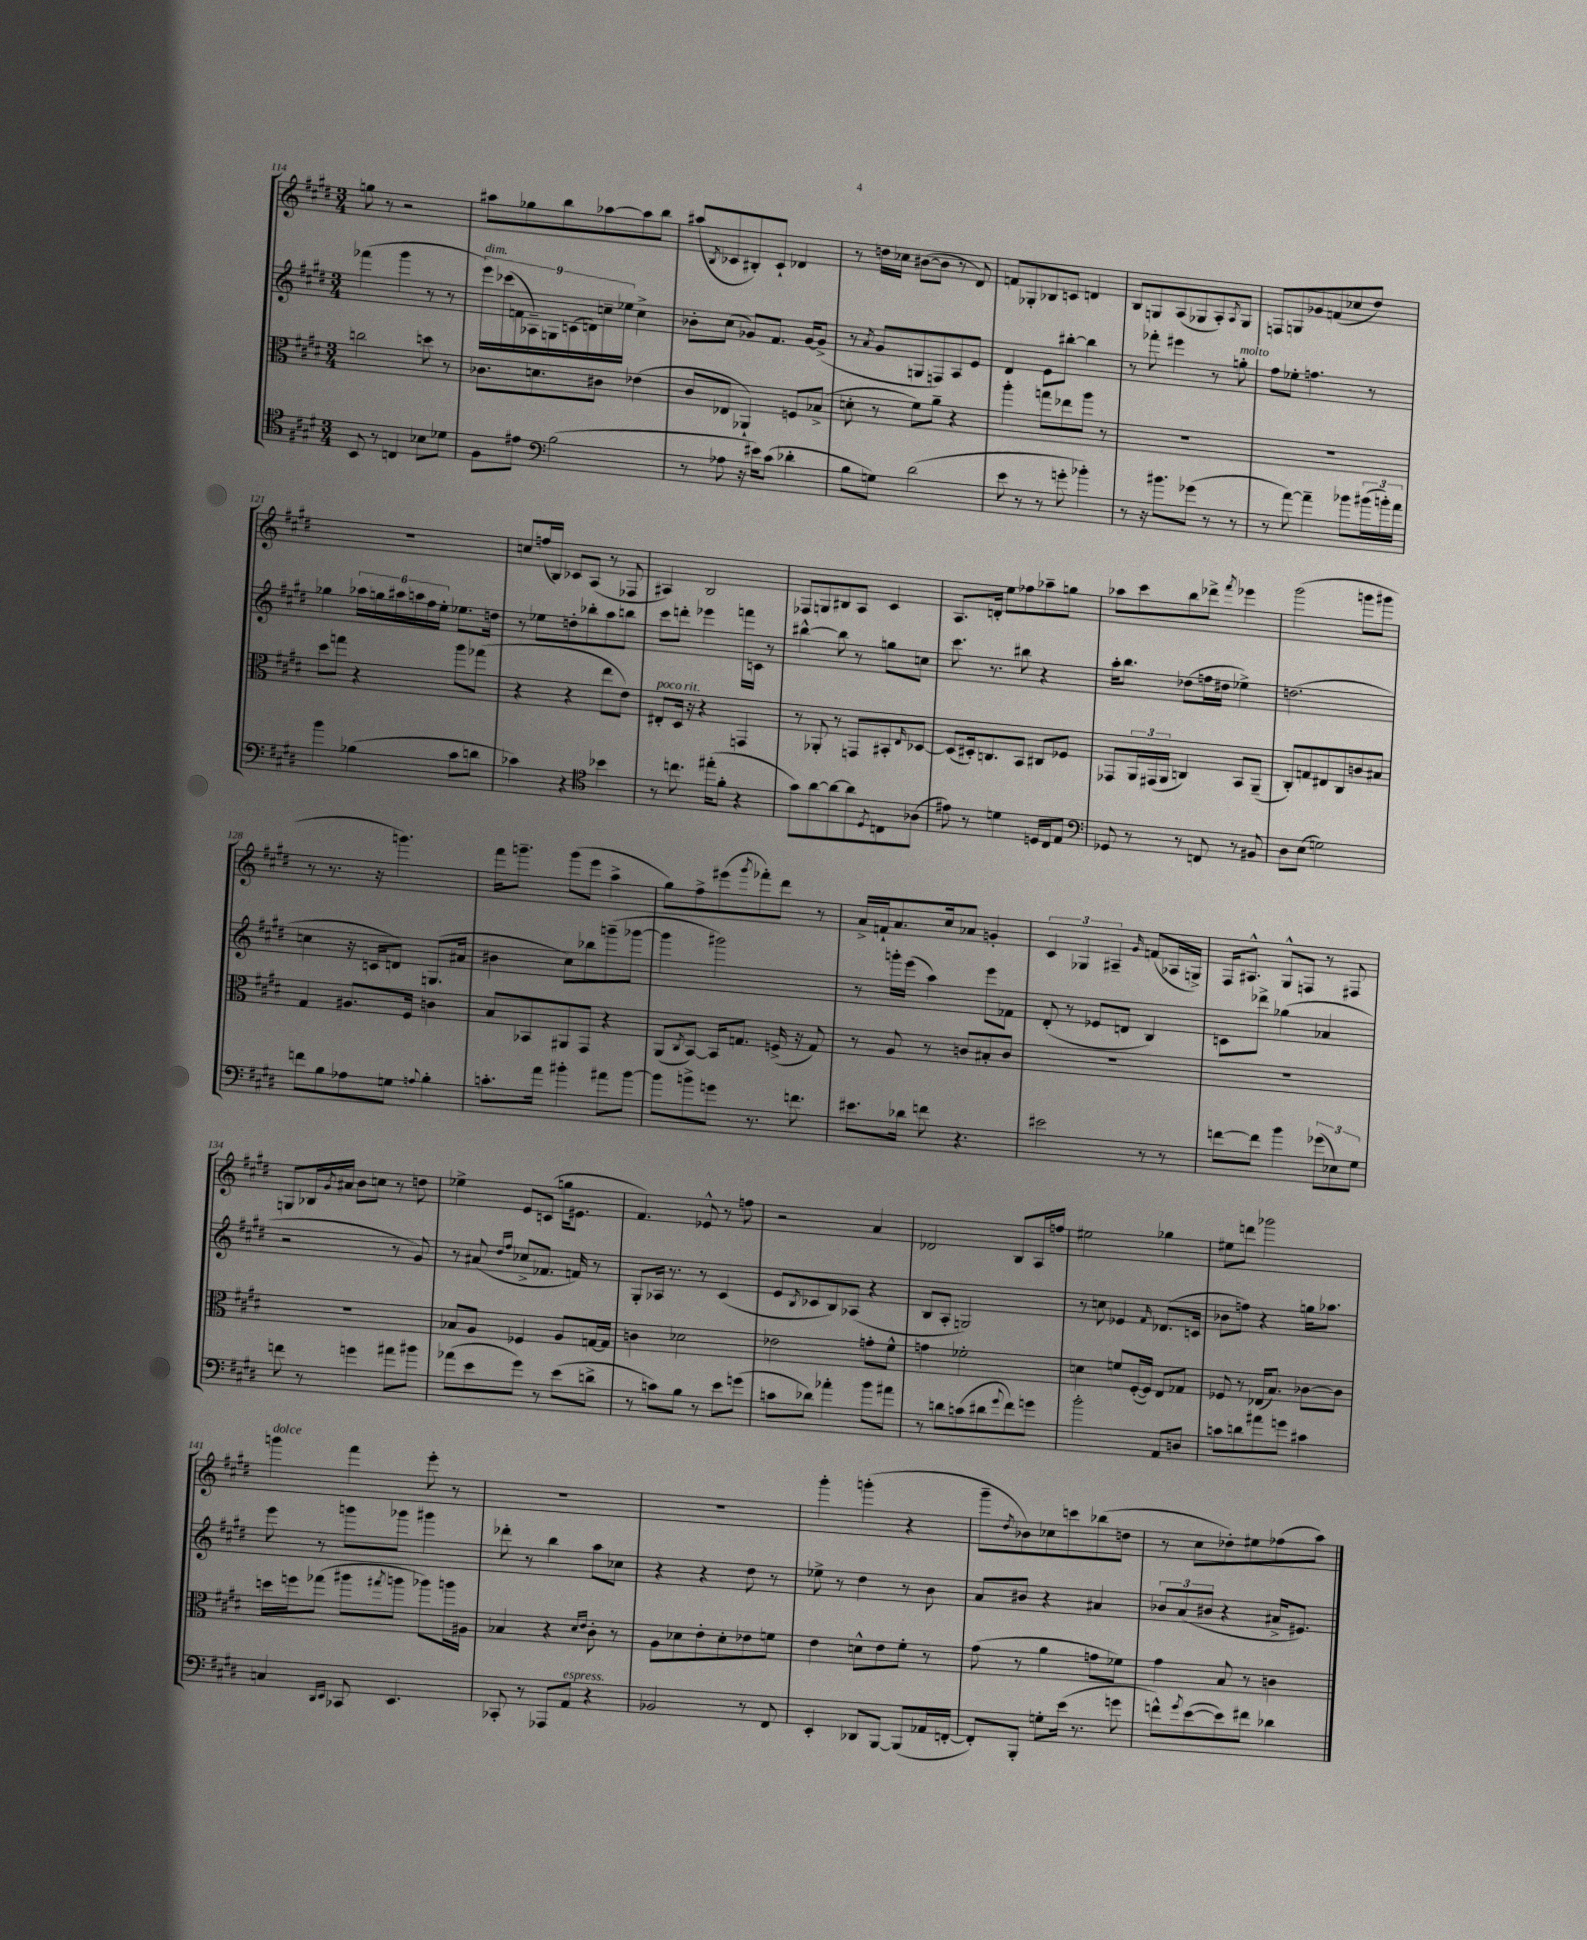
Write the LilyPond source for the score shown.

<<
\new StaffGroup <<
\new Staff = "s0" {
    \clef treble \key e \major \numericTimeSignature \time 3/4
    g''8 r8 r2 |
    ais''8 ges''8 b''8 aes''8~ aes''8 b''8 |
    ais''8( \acciaccatura { b8 } ces'8 bis8-.) ces'8-! des'4 |
    r8 d''16 ces''16 bis'8~( bis'8 r8 dis'8) |
    f'8 ges8-. bes8 c'8 d'4 |
    b8 g8 a8( ges8 a8-.) \acciaccatura { a8 } ges8 |
    f8 g8 ges'8 f'8( ces''8 dis''8) |
    R2. |
    c''8 f''16( b16) ces'8 a8( r8 fes8 |
    ais4) b2 |
    fes8 g8 bis8 a8 cis'4 |
    a8. d'16-. e''8 fes''8 aes''8-- g''8 |
    aes''8 cis'''8 b''8 des'''8-> \acciaccatura { fis'''8 } ees'''4 |
    gis'''2( g'''8 gis'''8 |
    r8 r8. r16 g'''4.) |
    fis'''16 g'''8.-- g'''8( e'''8 a''4-> |
    gis''8) fis''8-> eis'''8( \acciaccatura { gis'''8 } fes'''8-.) dis'''8 r8 |
    a'16-> f'16-! a'8. cis''16 aes'8 g'4-. |
    \tuplet 3/2 { cis'4 ges4 ais4-- } \grace { gis'16 } f'8( aes16 g16->) |
    fis16 ais8.-^ gis8-^ f8 r8 fis8 |
    g8 bes16 \acciaccatura { gis'8 } ais'16 b'8 c''8 r8 d''8 |
    ees''4-> e'8 c'8( g''16 eis'8. |
    fis'4.) ees'8-^ r8 f''8 |
    r2 a'4 |
    des'2 b8 a16 f''16 |
    eis''2 ges''4 |
    eis''8 d'''8 ges'''2 |
    g'''4^\markup { \italic "dolce" } fis'''4 e'''8-. r8 |
    R2. |
    R2. |
    gis'''4-. g'''4-.( r4 |
    gis'''8-- \acciaccatura { dis''8 } bes'8) ces''8 c'''8 bes''8( d''8 |
    r8 cis''8 des''8-.) eis''8 fes''8( a''8) \bar "|." |
}
\new Staff = "s1" {
    \clef treble \key e \major \numericTimeSignature \time 3/4
    fes'''4( gis'''4 r8 r8 |
    \tuplet 9/8 { e'''16^\markup { \italic "dim." }) ces'''16( f'16 aes16--) g16 c'16( d'16) c''16-- ees''16 } c''4-> |
    bes'8-. cis''8( ges'8) fis'8. ges'16~ ges'8->( |
    r8 \acciaccatura { a'8 } gis'8 g8 f8) a8 e'8 |
    dis'4 e'8 bis''8~-. bis''4 |
    r8 fes'''8-. eis'''4 r8 g''8-.^\markup { \italic "molto" } |
    fis''8 ees''8-. f''4. r8 |
    ges''4 \tuplet 6/4 { aes''16 g''16 ais''16 a''16 fis''16 e''16-. } ees''8. d''16 |
    r8 ees''8 d''8-. bes''8-. a''8 b''8 |
    cis'''8 d'''8-. ees'''4 f'''16 c'16 r8 |
    bis''4~-^ bis''8 r8 g''8 c''8 |
    cis'''8. r8. bis''8 r4 |
    a''16-. b''8. des''8( f''16 dis''16 ees''4->) |
    d''2.( |
    c''4 r16 c'16 d'8) g8.( ais'16 |
    bis'4 cis''8) bes''8 g'''8--( ges'''8~ |
    ges'''4 gis'''2) |
    r8 g'''16-. e'''16( a''4) e'''8 fes'8 |
    dis'8-.( r8 ees'8 d'8 b4) |
    c'8 des'''8-> ges''4( aes'4 |
    r2 r8 gis'8) |
    r8 ais'8( \grace { dis''16 fis''16 } ces''8-> fes'8. f'16) r8 |
    gis8-. aes16 r8. r8 cis'4( |
    e'8 \acciaccatura { b8 } ces'8 b8) aes8( r4 |
    b8 a8-. g2) |
    r8 c''8 ees'4 \grace { fis'16 } des'8.( c'16 |
    bes'8 f''8) r4 g''16 aes''8. |
    e'''8 r8 g'''8 ges'''8 gis'''4 |
    des'''8-. r8 b''4 a''8 ces''8 |
    r4 r4 dis''8 r8 |
    ees''8-> r8 dis''4 r8 b'8 |
    a'8 bis'8 r4 ais'4 |
    \tuplet 3/2 { bes'8 a'8( bis'8 } r4 ais'16-> eis'8.) \bar "|." |
}
\new Staff = "s2" {
    \clef alto \key e \major \numericTimeSignature \time 3/4
    c''2 d''8 r8 |
    ces'8. d'8. cis'8 ees'4( |
    cis'8 ees8 aes,4-!) f8 bes8->( |
    d'8-. r8 fis'8) a'8-- r4 |
    a''4-. g''8 ees''8 a''8 r8 |
    R2. |
    R2. |
    dis''8 g''8 r4 a''8 ges''8( |
    r4 r4 e''8 e'8) |
    eis8-.^\markup { \italic "poco rit." } dis16 r16 r4 g,4 |
    r8 aes,8-. r8 g,8 bis,8-. \grace { e16 } des8~ |
    des8( dis16-.) c8. b,8 cis8 fes8 |
    ges,8 \tuplet 3/2 { a,16 gis,16( a,16 } c4) b,8 a,8--( |
    cis8-.) g8 eis8 cis8 c'8 bis8 |
    gis4 ais8. fis16 c'4 |
    b8 bes,8 ais,8 gis,8 r4 |
    a,8( \acciaccatura { cis8 } b,8~) b,16 g8. f16->( r16 g8) |
    r8 a8 r8 c'8 bis8-. c'8 |
    R2. |
    R2. |
    R2. |
    bes8 a8 fes4 a8 g16~ g16 |
    c'4 des'2 |
    ees'2 g'8-. fis'8-^ |
    g'4 fes'2-. |
    d'4 f'8 fis16~-.( fis16) e8 ges8 |
    fes8 r8 ees16( b8.) ces'8~ ces'8 |
    d''16 f''16 ges''8( ais''8 \acciaccatura { gis''8 } a''8 aes''8) a''16 ais16 |
    bes4 r4 \grace { dis'16 e'16 } cis'8-. r8 |
    a8 des'8 e'8-. des'8-. ees'8 f'8 |
    e'4 d'8-^ e'8 fis'8-. r8 |
    gis'8( r8 a'4 g'8 fes'8) |
    gis'4 b8 r8 c'4 \bar "|." |
}
\new Staff = "s3" {
    \clef tenor \key e \major \numericTimeSignature \time 3/4
    b,8 r8 c4 bes8 des'8 |
    fis8 eis'8 \clef bass b2( |
    r8 aes8 r16 eis'16) cis'8( des'4-. |
    b8 g8) dis'2( |
    e'8 r8 r8 g'8-. bes'4-.) |
    r8 r16 bis'8. ges'8( r8 r8 |
    r8 a'8~) a'4-- bes'8 \tuplet 3/2 { bis'16( b'16-.) a'16 } |
    b'4 bes4( cis'8 d'8 |
    ces'4) r4 \clef tenor bes'4 |
    r8 c''8. eis''16-.( fis'8-. r4 |
    gis'8) a'8~ a'8~ a'8 \acciaccatura { dis8 } c8 aes8( |
    eis'8) r8 d'4 d16 cis16 e8 |
    \clef bass ges,8 r8 r8 f,8 r8 bis,8 |
    dis8 e8( g2) |
    f'8 b8 aes8 g8 \appoggiatura { a8 } b4-. |
    c'8.-. a'16 bis'4-. ais'8 bis'8~ |
    bis'8 b'8-> g'8 r8. f'8. |
    eis'8. des'16 f'8 r4. |
    eis'2 r8 r8 |
    f'8~ f'8 b'4 \tuplet 3/2 { ges'8( ees8) gis8 } |
    f'8 r8 g'4 ais'8 bis'8 |
    aes'8( e'8 gis'8) r8 e'8( d'8-> |
    r8 c'8) b8 r8 e'8 g'8( |
    c'8 des'8) aes'4-. b'8 ais'8 |
    r8 d'8 c'8( dis'8 \appoggiatura { gis'8 } fis'8) g'8 |
    b'2-. a,8 d8 |
    c'8 d'8 ais'8 g'8 cis'4 |
    c4 \grace { dis,16 e,16 } ces,8 e,4. |
    ces,8-. r8 aes,,8 a,8^\markup { \italic "espress." } r4 |
    bes,2 r8 fis,8 |
    e,4-. des,8 b,,8~ b,,8( aes,16 f,16~-. |
    f,8-.) b,,8-. g8-. e'16( r8. g'8 |
    f'8-^) \acciaccatura { gis'8 } e'8~( e'8) fis'8 des'4 \bar "|." |
}
>>
>>
\layout { \context { \Score currentBarNumber = #114 } }
